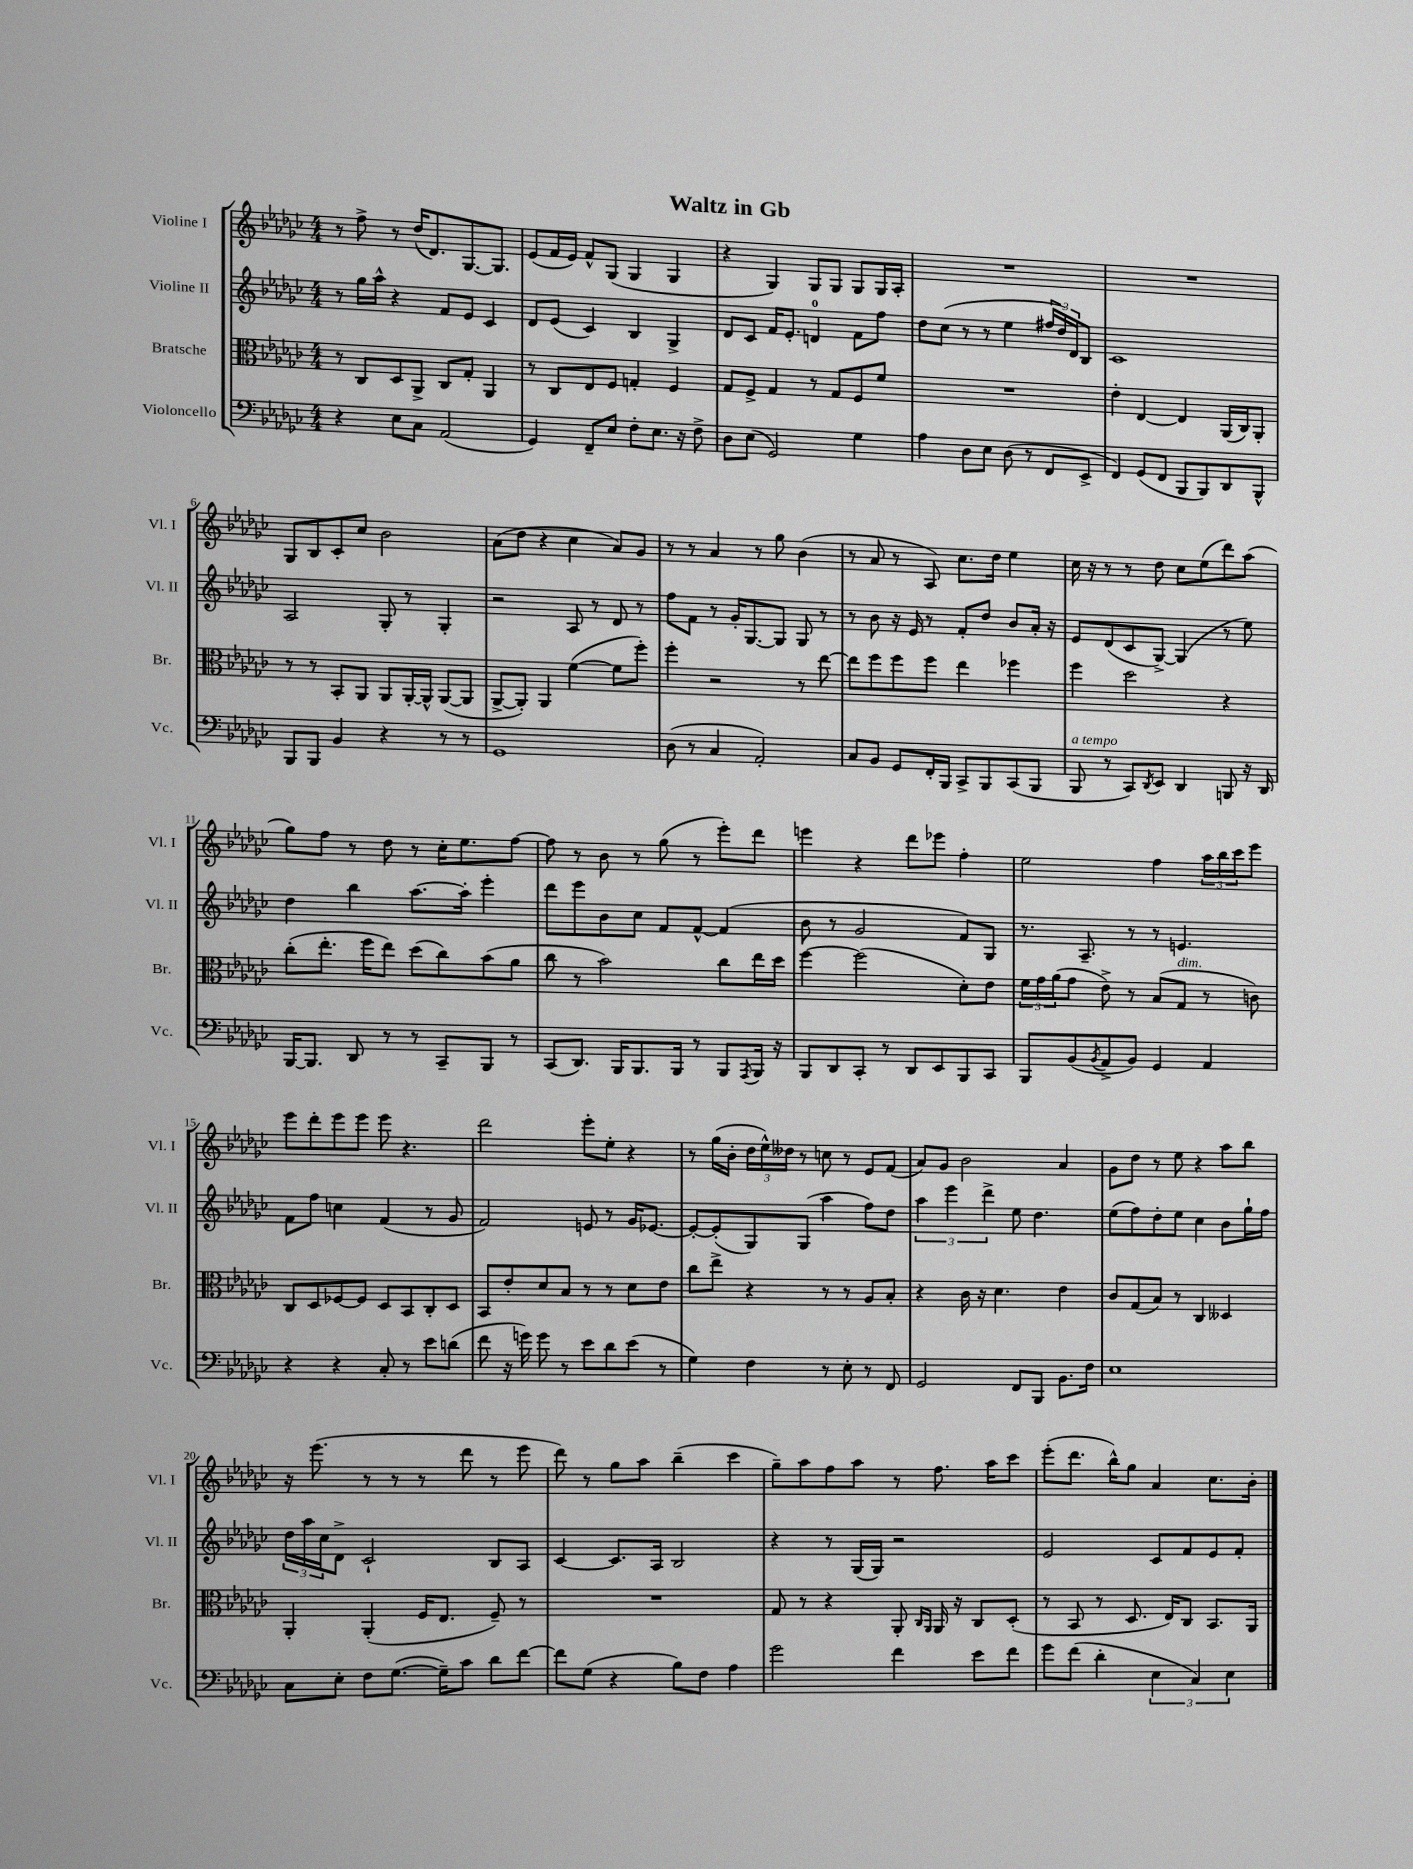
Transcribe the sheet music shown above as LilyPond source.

\header { title = "Waltz in Gb" }
<<
\new StaffGroup <<
\new Staff = "s0" \with { instrumentName = "Violine I" shortInstrumentName = "Vl. I" } {
    \clef treble \key ges \major \numericTimeSignature \time 4/4
    r8 f''8-> r8 des''16( des'8.) ges8.~ ges8. |
    ees'8( f'16 ees'16) f'8-^ ges8( ges4 ges4 |
    r4 ges4) ges8 ges8 ges8 ges16 aes16-. |
    R1 |
    R1 |
    ges8 bes8 ces'8-. ces''8 bes'2 |
    aes'8( des''8 r4 ces''4 aes'8) ges'8 |
    r8 r8 aes'4 r8 ges''8 bes'4( |
    r8 aes'8 r8 aes8) ces''8. des''16 ees''4 |
    ces''16 r16 r8 r8 des''8 ces''8 ees''8( des'''8) aes''8( |
    ges''8) f''8 r8 des''8 r8 ces''16-. ees''8. f''8~ |
    f''8 r8 bes'8 r8 ges''8( r8 ees'''8-.) des'''8 |
    e'''4 r4 des'''8 ees'''8 f''4-. |
    ees''2 f''4 \tuplet 3/2 { aes''16 bes''16 ces'''16 } ees'''8 |
    ees'''8 des'''8-. ees'''8 ees'''8 ees'''8 r4. |
    des'''2 ees'''8-. ees''8-. r4 |
    r8 ges''16( bes'16-. \tuplet 3/2 { des''16 ees''16-^) deses''16 } r8 c''8 r8 ees'8 f'8( |
    aes'8) ges'8 bes'2 aes'4 |
    ges'8 des''8 r8 ees''8 r4 aes''8 bes''8 |
    r16 ees'''8.( r8 r8 r8 des'''8 r8 ees'''8 |
    des'''8) r8 ges''8 aes''8 bes''4--( ces'''4 |
    ges''8--) aes''8 f''8 aes''8 r8 f''8. aes''16 ces'''8 |
    ees'''8-.( des'''8. bes''16-^) ges''8 aes'4 ces''8. bes'16-. \bar "|." |
}
\new Staff = "s1" \with { instrumentName = "Violine II" shortInstrumentName = "Vl. II" } {
    \clef treble \key ges \major \numericTimeSignature \time 4/4
    r8 ges''16 aes''16-^ r4 f'8 ees'8 ces'4 |
    des'8 ees'8( ces'4) bes4 ges4-> |
    des'8 ces'8 f'16 ees'8.-. d'4-0 f'8 f''8 |
    des''8 ces''8( r8 r8 ees''4 \tuplet 3/2 { fis''16 des''16) des'16 } bes8 |
    ces'1 |
    aes2 ges8-. r8 ges4-. |
    r2 aes8 r8 des'8 r8 |
    f''8 f'8 r8 ges'16-. ges8.~ ges8 ges8 r8 |
    r8 bes'8 r16 ees'16 r8 f'8-. des''8 bes'8 aes'16-. r16 |
    ees'8 des'8( ces'8 ges8~->) ges4( r8 ees''8) |
    des''4 bes''4 aes''8.~ aes''16-. ees'''4-. |
    des'''8 ees'''8 bes'8 ces''8 f'8 f'8~-^ f'4( |
    bes'8 r8 ges'2 f'8) ges8 |
    r8. aes8.-- r8 r8 e'4. |
    f'8 f''8 c''4 f'4( r8 ges'8 |
    f'2) e'8 r8 ges'16 ees'8.~ |
    ees'8~-. ees'8-.( ges8) ges8( aes''4 f''8) des''8 |
    \tuplet 3/2 { aes''4 ees'''4 des'''4-> } ees''8 des''4. |
    ees''8( f''8) des''8-. ees''8 ces''4 bes'8 ges''16-! f''16 |
    \tuplet 3/2 { des''16 aes''16 ces''16 } des'8-> ces'2-! bes8 aes8 |
    ces'4~ ces'8. aes16 bes2 |
    r4 r8 ges16( ges16) r2 |
    ees'2 ces'8 f'8 ees'8 f'8-. \bar "|." |
}
\new Staff = "s2" \with { instrumentName = "Bratsche" shortInstrumentName = "Br." } {
    \clef alto \key ges \major \numericTimeSignature \time 4/4
    r8 ces8 des8 aes,8-> ces8 ges8-. aes,4 |
    r8 ces8 ees8 f8 g4-. f4 |
    ges8 f8-> ges4 r8 ges8 f8 f'8 |
    R1 |
    ees'4-. ees4~ ees4 aes,16( ces16) aes,8-. |
    r8 r8 bes,8-. aes,8 aes,8 aes,16~-. aes,16-^ aes,8~( aes,8 |
    aes,8~-> aes,8-.) aes,4 f'4~( f'8 f''8-.) |
    f''4-. r2 r8 ees''8~ |
    ees''8 f''8 f''8 f''8 ees''4 fes''4 |
    f''4 des''2 r4 |
    ces''8-.( ees''8.-. f''16 ees''8) des''8( ces''8) bes'8( aes'8 |
    ces''8 r8 bes'2) ces''8 ees''16 des''16 |
    f''4~ f''2( des'8-.) ees'8 |
    \tuplet 3/2 { f'16 ges'16 aes'16( } ges'8 ees'8->) r8 bes8( ges8^\markup { \italic "dim." } r8 c'8) |
    ces8 des8 fes8~ fes8 des8 bes,8 ces8-. des8 |
    bes,8 ees'8-. des'8 bes8 r8 r8 des'8 ees'8 |
    ces''8 ees''8-> r4 r8 r8 aes8 bes8-. |
    r4 ces'16 r16 des'4. ees'4 |
    ces'8 ges8( bes8) r8 ces4 deses4 |
    aes,4-. aes,4-.( f16 ees8. f8--) r8 |
    R1 |
    ges8 r8 r4 aes,8-. \grace { ces16 aes,16 } aes,16 r16 ces8 des8-.( |
    r8 bes,8 r8 des8. ees16) ces8 bes,8. aes,16 \bar "|." |
}
\new Staff = "s3" \with { instrumentName = "Violoncello" shortInstrumentName = "Vc." } {
    \clef bass \key ges \major \numericTimeSignature \time 4/4
    r4 ees8 ces8 aes,2( |
    ges,4) f,8-- ees8 f8-. ees8. r16 f8-> |
    des8 ees8( ges,2) ges4 |
    aes4 des8 ees8 des8( r8 f,8 ees,8-> |
    f,4) ges,8( f,8 bes,,8 bes,,8) des,8 bes,,8-^ |
    bes,,8 bes,,8 bes,4 r4 r8 r8 |
    ges,1 |
    des8( r8 ces4 aes,2-.) |
    ces8 bes,8 ges,8 f,16-. bes,,16 ces,8-> bes,,8 ces,8( bes,,8 |
    bes,,8^\markup { \italic "a tempo" } r8 ces,8) \acciaccatura { des,8 } ees,8 des,4 b,,8 r16 des,16 |
    bes,,16~ bes,,8. des,8 r8 r8 ces,8-- bes,,8 r8 |
    ces,8( des,8.) bes,,16 bes,,8. bes,,16 r8 bes,,8 \acciaccatura { aes,,8 } bes,,16 r16 |
    bes,,8 des,8 ces,8-. r8 des,8 ees,8 bes,,8 ces,8 |
    bes,,8 bes,8( \acciaccatura { bes,8 } aes,8-> bes,8) ges,4 aes,4 |
    r4 r4 ces8-. r8 ees'8 d'8( |
    f'8 r16 g'16) g'8 r8 ees'8 des'8 ees'8( r8 |
    ges4) f4 r8 ees8-. r8 f,8 |
    ges,2 f,8 bes,,8 bes,8. f16 |
    ees1 |
    ces8 ees8-. f8 ges8.~( ges16--) ces'8 des'8 f'8~ |
    f'8 ges8( r4 bes8) f8 aes4 |
    ges'2 f'4 ees'8 f'8 |
    ges'8 f'8( des'4-. \tuplet 3/2 { ees4 ces4) ees4 } \bar "|." |
}
>>
>>
